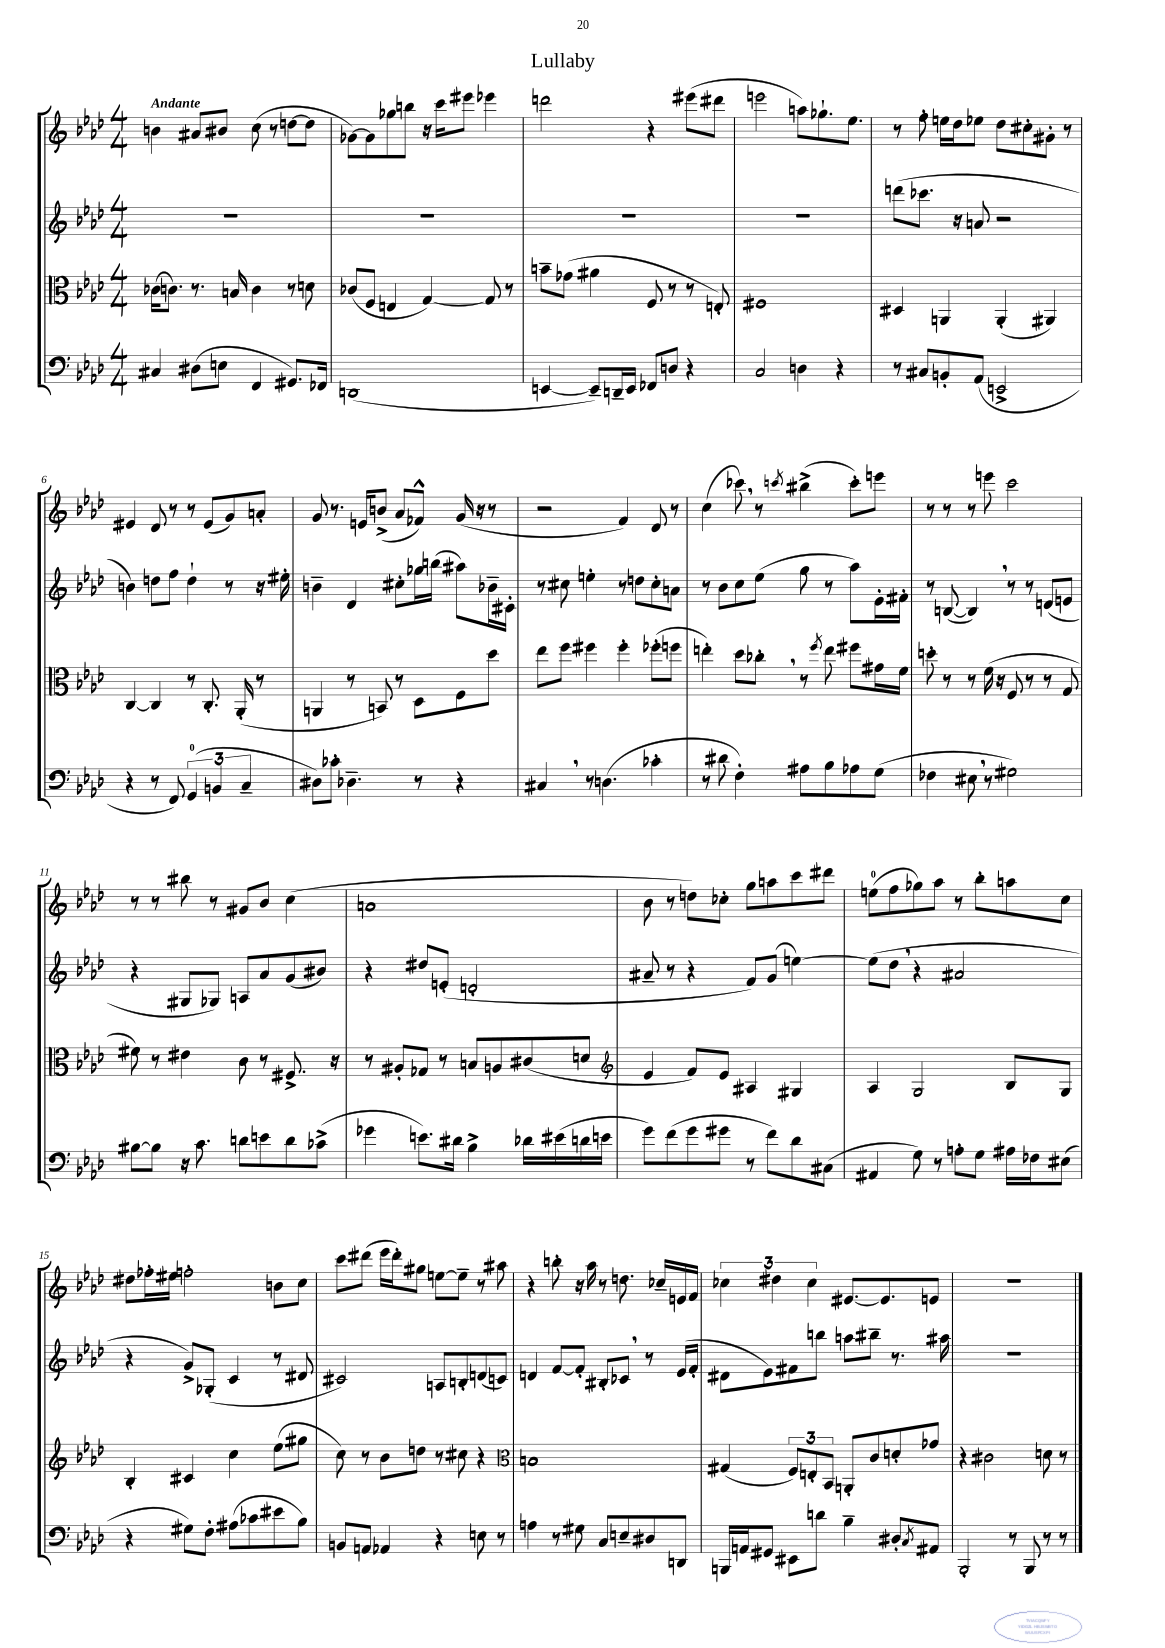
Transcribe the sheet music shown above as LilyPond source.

\header { title = "Lullaby" }
<<
\new StaffGroup <<
\new Staff = "s0" {
    \clef treble \key aes \major \numericTimeSignature \time 4/4 \tempo "Andante"
    b'4 ais'8 bis'8 c''8( r8 d''8~ d''8 |
    ges'8~) ges'8 ges''8 b''8 r16 c'''16 eis'''8 ees'''4 |
    d'''2 r4 eis'''8( dis'''8 |
    e'''2 a''8) ges''8.-! ees''8. |
    r8 f''8-. e''16 des''16 ees''8 des''8 cis''8-. gis'8-. r8 |
    eis'4 des'8 r8 r8 eis'8( g'8) a'8-. |
    g'8 r8. e'16 b'8->( aes'8 fes'8-^) g'16( r16 r8 |
    r2 f'4) des'8 r8 |
    c''4( ces'''8) \breathe r8 \acciaccatura { c'''8 } bis''4->( c'''8-.) e'''8 |
    r8 r8 r8 e'''8 c'''2 |
    r8 r8 bis''8 r8 gis'8 bes'8 c''4( |
    a'1 |
    bes'8 r8 d''8) ces''8-. g''8 a''8 c'''8 dis'''8 |
    e''8-0( f''8 ges''8) aes''8 r8 bes''8-. a''8 c''8 |
    dis''8 fes''16-. eis''16 f''2-. b'8 c''8 |
    c'''8 dis'''8( ees'''16 dis'''16-.) gis''8 e''8~ e''8-- r8 ais''8 |
    r4 b''8-. r16 aes''16 r8 d''8. ces''16-- e'16 f'16 |
    \tuplet 3/2 { ces''4 dis''4 ces''4 } eis'8.~ eis'8. e'8 |
    R1 \bar "|." |
}
\new Staff = "s1" {
    \clef treble \key aes \major \numericTimeSignature \time 4/4
    R1 |
    R1 |
    R1 |
    R1 |
    d'''8( ces'''8. r16 a'8 r2 |
    b'4) d''8 f''8 d''4-! r8 r16 eis''16-. |
    b'4-- des'4 cis''8-. ges''16 b''16( ais''8) bes'16-- cis'16-. |
    r8 cis''8 e''4-. r8 d''8 cis''8-. a'8 |
    r8 bes'8 c''8 ees''8( g''8 r8 aes''8) ees'16-. fis'16-. |
    r8 b8~( b4) \breathe r8 r8 d'8( e'8 |
    r4 gis8 ges8) a8 aes'8 g'8( bis'8) |
    r4 dis''8 e'8-.( d'2-. |
    ais'8-- r8 r4 f'8) g'8( e''4~) |
    e''8( des''8 \breathe r4 ais'2 |
    r4 g'8->) ges8-.( c'4 r8 dis'8 |
    cis'2) a8 b8-. d'8( c'8) |
    d'4 f'8~ f'8-. bis8-. ces'8 \breathe r8 ees'16( f'16-. |
    dis'8 ees'8) fis'8 b''8 a''8 bis''8-- r8. ais''16 |
    r1 \bar "|." |
}
\new Staff = "s2" {
    \clef alto \key aes \major \numericTimeSignature \time 4/4
    ces'16( c'8.) r8. b16 c'4 r8 d'8 |
    ces'8( f8 e4 g4~) g8 r8 |
    b'8-- ges'8( ais'4 f8 r8 r8 e8-.) |
    fis1 |
    dis4 a,4 a,4-.( ais,4) |
    c4~ c4 r8 c8.-. aes,16-.( r8 |
    a,4 r8 b,8) r8 des8 f8 des''8 |
    ees''8 f''8 fis''4 fis''4-. fes''8-.( f''8 |
    e''4-.) des''8 ces''8-. \breathe r8 \acciaccatura { f''8 } e''8 fis''8 gis'16 f'16 |
    d''8-. r8 r8 f'16( r16 f8 r8 r8 g8 |
    fis'8) r8 eis'4 c'8 r8 fis8.-> r16 |
    r8 ais8-. ges8 r8 b8 a8 cis'8( d'8 |
    \clef treble ees'4 f'8) ees'8 ais4 gis4 |
    aes4 g2 bes8 g8 |
    bes4-. cis'4 c''4 ees''8( gis''8 |
    c''8) r8 bes'8 d''8 r8 cis''8 r4 |
    \clef alto b1 |
    gis4( \tuplet 3/2 { f8) e8-. bes,8 } a,8-. c'8 d'8-. ges'8 |
    r4 cis'2 d'8 r8 \bar "|." |
}
\new Staff = "s3" {
    \clef bass \key aes \major \numericTimeSignature \time 4/4
    cis4 dis8( e8 f,4 gis,8.) fes,16 |
    d,1( |
    e,4~ e,8--) d,16-- e,16 fes,8 d8 r4 |
    c2 d4 r4 |
    r8 cis8 b,8-. aes,8( e,2-> |
    r4 r8 f,8) \tuplet 3/2 { g,4-0( b,4 c4-- } |
    dis8) ces'8-. des4.-- r8 r4 |
    cis4 \breathe r8 d4.( ces'4-. |
    r8 dis'8 f4-.) ais8 bes8 aes8 g8( |
    fes4 eis8 \breathe r8 gis2) |
    bis8~ bis8 r16 c'8. d'8 e'8 d'8 ces'8->( |
    ges'4 e'8.) dis'16 bes4-> des'16 eis'16( d'16 e'16 |
    g'8) f'8( g'8 gis'8 r8 f'8) des'8 cis8( |
    ais,4 g8) r8 a8-. g8 ais16 fes16 eis8( |
    r4 gis8) f8-. ais8( ces'8 eis'8 bes8) |
    b,8 a,8 aes,4 r4 e8 r8 |
    a4 r8 gis8 c8 e8-- dis8 d,8 |
    b,,16 a,16 gis,8 eis,8 d'8 bes4-- dis8-. \acciaccatura { c8 } ais,8 |
    bes,,2-. r8 bes,,8 r8 r8 \bar "|." |
}
>>
>>
